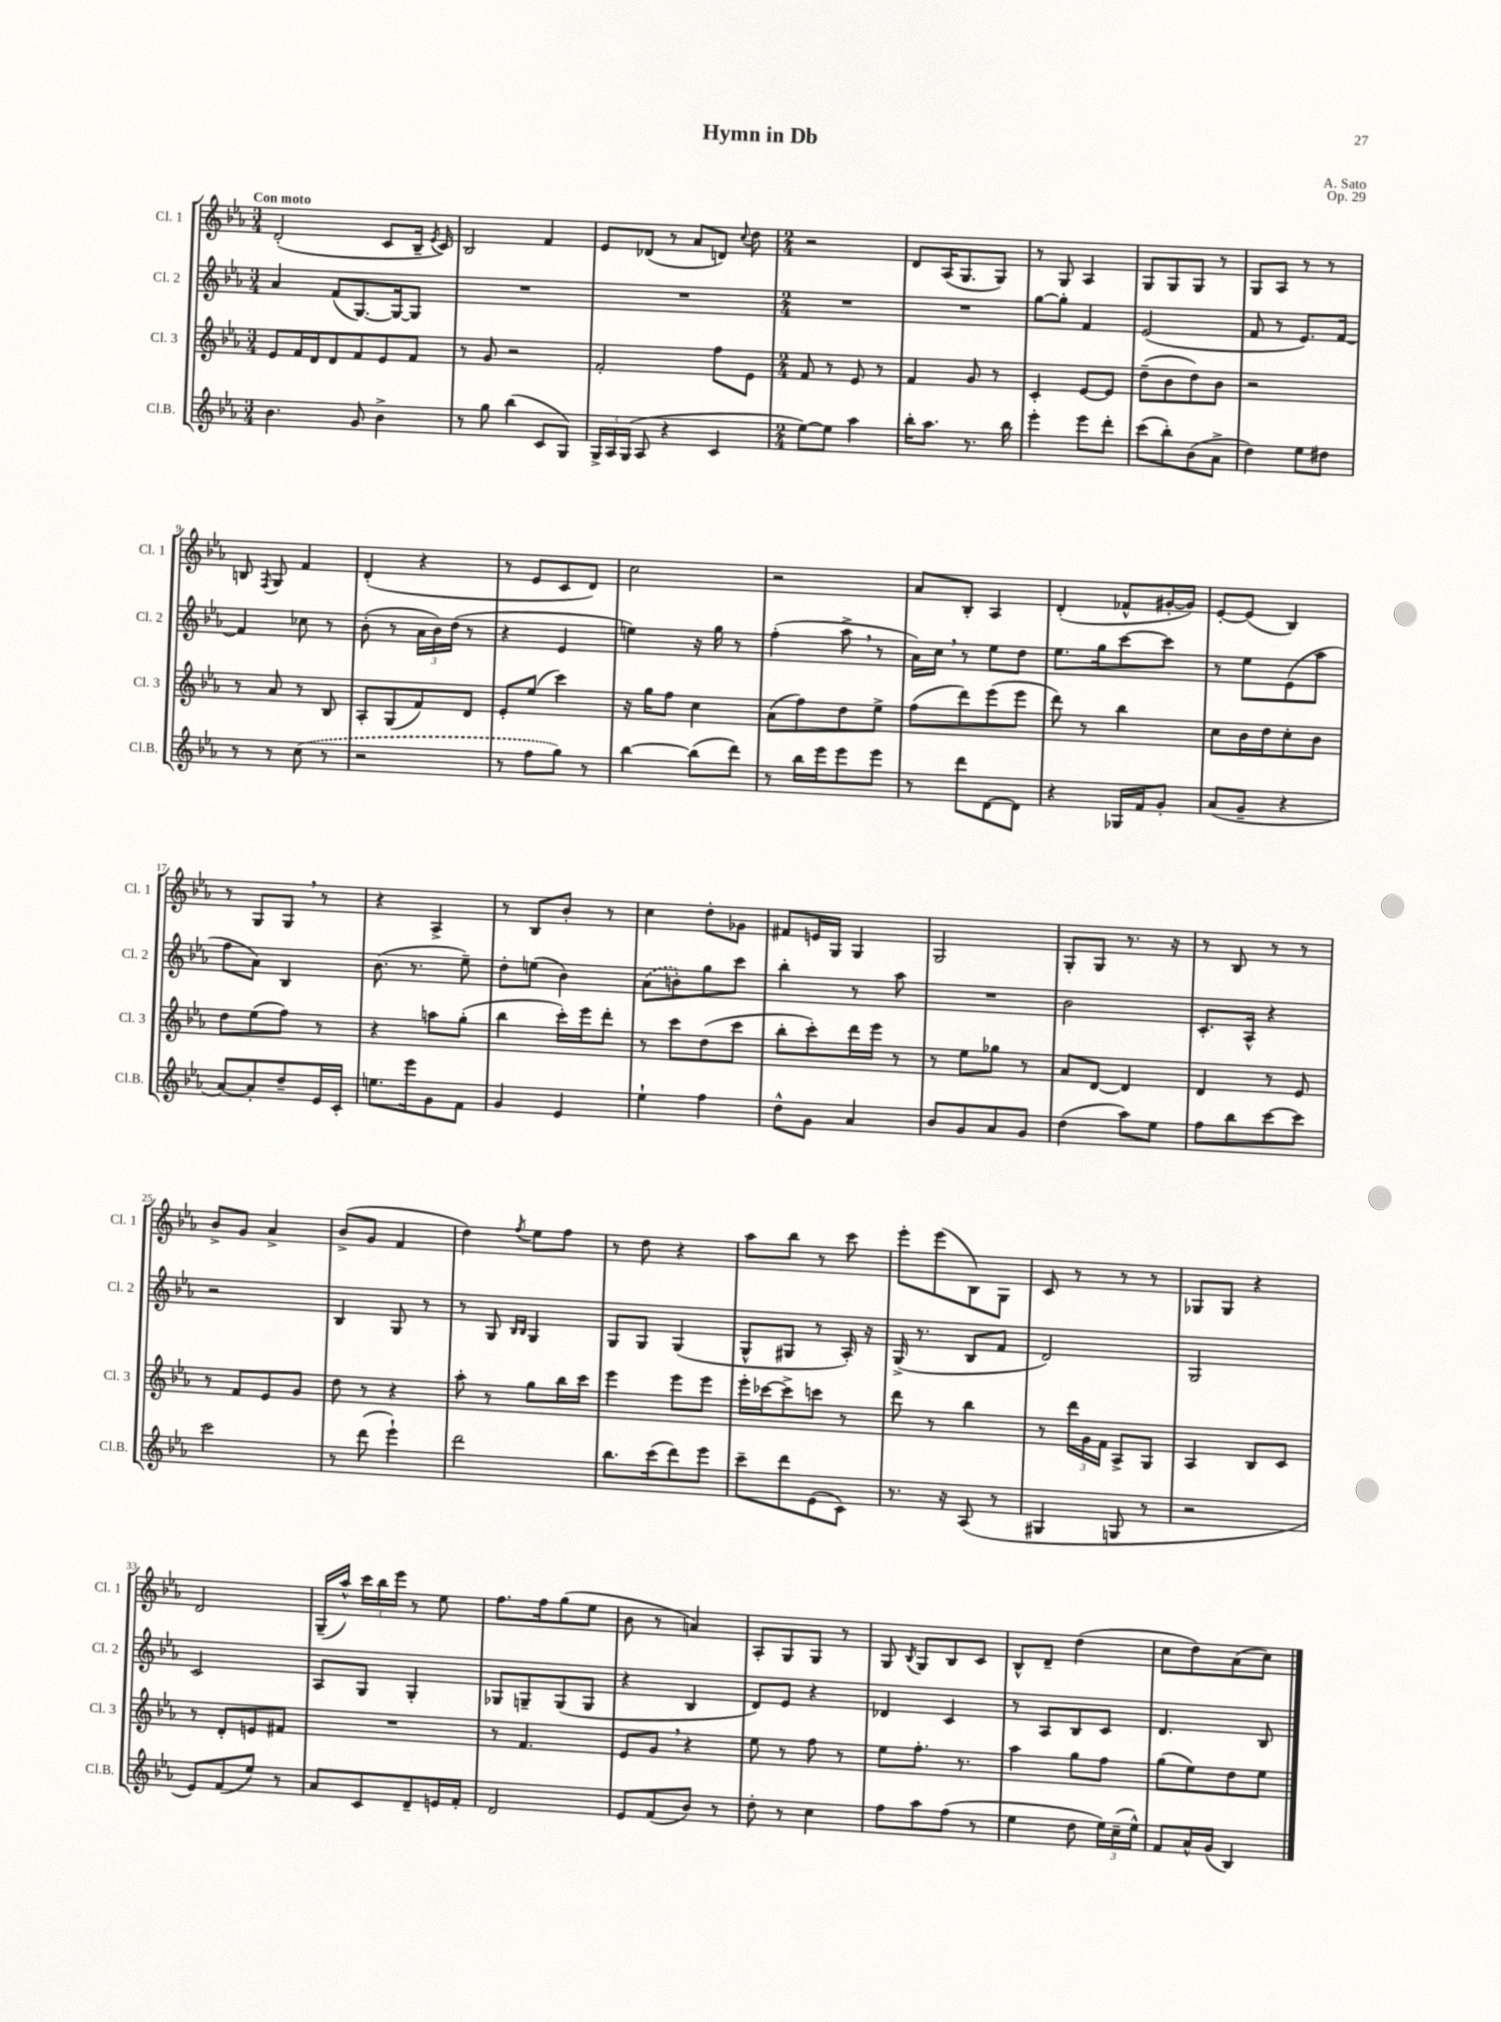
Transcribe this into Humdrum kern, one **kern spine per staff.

**kern	**kern	**kern	**kern
*part4	*part3	*part2	*part1
*staff4	*staff3	*staff2	*staff1
*I"Cl.B.	*I"Cl. 3	*I"Cl. 2	*I"Cl. 1
*I'Cl.B.	*I'Cl. 3	*I'Cl. 2	*I'Cl. 1
*clefG2	*clefG2	*clefG2	*clefG2
*k[b-e-a-]	*k[b-e-a-]	*k[b-e-a-]	*k[b-e-a-]
*M3/4	*M3/4	*M3/4	*M3/4
=1	=1	=1	=1
!	!	!	!LO:TX:a:B:t=Con moto
4.b-\	8e-/L	4a-/	(2d'/
.	16f/L	.	.
.	16d/J	.	.
.	8d/	(8f/L	.
8g/	8f/	[8.G/)	.
4b-^\	8e-/	.	8c/L
.	.	16G/k_	.
.	8f/J	8G/J]	16B-~/Jk
.	.	.	8qe-/
.	.	.	16c/)
=2	=2	=2	=2
8r	8r	2.r	2B-/
8gg\	8g/	.	.
(4bb-\	2r	.	.
8c/L	.	.	4f/
8G/J)	.	.	.
=3	=3	=3	=3
24G^/LL	2f'/	2.r	8e-/L
24A-/	.	.	.
(24G/JJ	.	.	.
8A-/	.	.	(8d-X/J
4r	.	.	8r
.	.	.	8a-/L
4c/	8ff\L	.	8dn/J)
.	.	.	8qqcc/
.	8e-\J	.	8dd\
=4	=4	=4	=4
*M2/4	*M2/4	*M2/4	*M2/4
[8ee-\L)	8f/	2r	2r
8ee-\J]	8r	.	.
4aa-\	8e-/	.	.
.	8r	.	.
=5	=5	=5	=5
16bb-'\KL	4f/	2r	8d/L
8.aa-\J	.	.	.
.	.	.	(16A-/K
.	.	.	8.G/
8.r	8g/	.	.
.	8r	.	8G/J)
16bb-\	.	.	.
=6	=6	=6	=6
4eee-'\	4c'/	[8gg\L	8r
.	.	8gg'\J]	8G/
8eee-\L	[8e-/L	4f/	4A-/
8ddd'\J	8e-/J]	.	.
=7	=7	=7	=7
(8ccc\L	(8dd~\L	(2e-/	8G/L
8bb-'\)	8b-\	.	8G/
(8b-\	8dd\)	.	8G/J
8a-^\J	8b-\J	.	8r
=8	=8	=8	=8
4dd\)	2r	8f/	8G/L
.	.	8r	8A-/J
8ee-\L	.	8.e-/L)	8r
8dd#X\J	.	.	8r
.	.	[16f/Jk	.
!!LO:LB:g=z
=9	=9	=9	=9
8r	8r	4f/]	8Bn/
.	.	.	8qF/
8r	8a-/	.	8G/
(8cc\	8r	8cc-X\	4f/
8r	8B-/	8r	.
=10	=10	=10	=10
2r	8A-'/L	(8b-'\	(4d'/
.	(8G/	8r	.
.	8f/)	24a-\LL	4r
.	.	24b-\)	.
.	.	(24dd\JJ	.
.	8d/J	8r	.
=11	=11	=11	=11
8r	8e-'/L	4r	8r
8ff\L	(8ee-/J	.	8e-/L
8gg\J)	4ccc\)	4e-/	8c/
8r	.	.	8d/J)
=12	=12	=12	=12
[4bb-\	16r	4een\)	2cc\
.	16gg\KL	.	.
.	8ff\J	.	.
(8bb-\L]	4cc\	16r	.
.	.	16gg\	.
8ddd\J)	.	8r	.
=13	=13	=13	=13
8r	(8a-\L	(4ff'\	2r
16bb-\LL	8ff\)	.	.
16eee-\J	.	.	.
8eee-\	8dd\	8aa-^,\	.
8eee-\J	8ee-^\J	8r	.
=14	=14	=14	=14
8r	(8ff\L	16a-\LL)	8a-/L
.	.	16cc,\JJ	.
8ddd\L	8ddd\)	8r	8B-'/J
[8d\	(8eee-\	8ee-\L	4A-/
8d\J]	8eee-\J	8dd\J	.
=15	=15	=15	=15
4r	8ddd\)	8.ee-\L	(4d'/
.	8r	.	.
.	.	16gg\k	.
16G-X/LL	4bb-\	[8ccc\	8f-X^^/L
16f/J	.	.	.
8g'/J	.	8ccc\J]	[16g#X'/L
.	.	.	16g#/JJ])
=16	=16	=16	=16
(8a-/L	8cc\L	8r	[8e-'/L
8g~/J	16b-\L	8ee-\L	(8e-/J]
.	16dd\J	.	.
4r	8cc'\	(8e-\	4B-/)
.	8b-\J	8aa-\J	.
!!LO:LB:g=z
=17	=17	=17	=17
[8a-/L)	8dd\L	8ff\L	8r
8a-'/]	(8ee-\	8a-\J)	8G/L
8dd~/	8ff\J)	4B-/	8G,/J
16e-/L	8r	.	8r
16c'/JJ	.	.	.
=18	=18	=18	=18
8.een\L	4r	(8.b-\	4r
16eee-\k	.	8.r	.
8g\	8aan\L	.	4A-^/
8f\J	(8gg'\J	8ee-~\)	.
=19	=19	=19	=19
4g/	4bb-\	8dd'\L	8r
.	.	(8een\J	8B-/L
4e-/	16ccc'\LL)	4b-\)	8b-'/J
.	16eee-\J	.	.
.	8ddd'\J	.	8r
=20	=20	=20	=20
4ee-`\	8r	(8a-\L	4cc\
.	8ccc\L	8bn'\)	.
4ff\	(8dd\	8gg\	8dd'\L
.	8ccc\J	8ccc\J	8g-X\J
=21	=21	=21	=21
8dd^^\L	8bb-'\L	4bb-'\	8f#X/L
8g\J	8ccc'\)	.	16en/L
.	.	.	16G/JJ
4a-/	16ddd\L	8r	4G/
.	16eee-\JJ	.	.
.	8r	8aa-\	.
=22	=22	=22	=22
8b-/L	8r	2r	2G/
8g/	8ee-\L	.	.
8a-/	8gg-X\J	.	.
8g/J	8r	.	.
=23	=23	=23	=23
(4dd\	8a-/L	2b-\	8G'/L
.	[8d/J	.	8G/J
8aa-\L)	4d/]	.	8.r
8ee-\J	.	.	.
.	.	.	16r
=24	=24	=24	=24
8ff\L	4d/	8.c'/L	8r
8bb-\	.	.	8B-/
.	.	16A-^^/Jk	.
[8ccc\	8r	4r	8r
8ccc\J]	8e-/	.	8r
!!LO:LB:g=z
=25	=25	=25	=25
2ccc\	8r	2r	8b-^/L
.	8f/L	.	8g/J
.	8e-/	.	4a-^/
.	8g/J	.	.
=26	=26	=26	=26
8r	8dd\	4B-/	(8b-^/L
(8ddd\	8r	.	8g/J
4eee-`\)	4r	8G/	4f/
.	.	8r	.
=27	=27	=27	=27
2ddd\	8aa-'\	8r	4dd\)
.	8r	8G/	.
.	.	16qqB-/LL	.
.	.	16qqB-/JJ	8qff/
.	8gg\L	4G/	8ee-\L
.	16bb-\L	.	8ff\J
.	16ccc\JJ	.	.
=28	=28	=28	=28
8.bb-\L	4eee-\	8G/L	8r
.	.	8G/J	8dd\
(16ccc\k	.	.	.
8ddd\)	8eee-\L	(4G/	4r
8eee-\J	8eee-\J	.	.
=29	=29	=29	=29
8ccc~\L	16eee-'\LL	8G^^/L	8aa-\L
.	[16ccc-X\J	.	.
8ddd\	8ccc-^\]	8G#X/J	8bb-\J
(8e-\	8cccn\J	8r	8r
8c\J)	8r	16A-'/)	8ccc\
.	.	16r	.
=30	=30	=30	=30
8.r	8ddd\	(16G^/	8eee-'\L
.	.	8.r	.
.	8r	.	(8eee-\
16r	.	.	.
(8A-/	4bb-\	8B-/L	8B-\)
8r	.	8f/J	8G\J
=31	=31	=31	=31
4G#X/	8r	2d/)	8c/
.	24ddd\LL	.	8r
.	24g\	.	.
.	24f\JJ	.	.
8Gn/	8A-^/L	.	8r
8r	8G/J	.	8r
=32	=32	=32	=32
2r	4A-/	2G/	8G-X/L
.	.	.	8G-/J
.	8B-/L	.	4r
.	8c/J	.	.
!!LO:LB:g=z
=33	=33	=33	=33
8e-/L)	8r	2c/	2d/
(8f/	8d'/L	.	.
8ee-/J)	8en/	.	.
8r	8f#X/J	.	.
=34	=34	=34	=34
8a-/L	2r	8A-/L	(16G~/LL
.	.	.	16aa-^^/JJ)
8c/	.	8G/J	24ccc\LL
.	.	.	24bb-\
.	.	.	24eee-\JJ
8d~/	.	4G'/	8r
16en/L	.	.	8ee-\
16f'/JJ	.	.	.
=35	=35	=35	=35
2d/	8r	8G-X/L	8.ff\L
.	4.f/	8Gn~/	.
.	.	.	16ff\k
.	.	(8G/	(8gg\
.	.	8G/J	8ee-\J
=36	=36	=36	=36
8e-/L	8e-/L	4r	8b-\
(8f/	8g,/J	.	8r
8b-/J)	4r	4B-/	4an/)
8r	.	.	.
=37	=37	=37	=37
8dd'\	8ee-\	8d/L)	8A-'/L
8r	8r	8e-/J	8G/
4cc\	8ff\	4r	8G/J
.	8r	.	8r
=38	=38	=38	=38
8ff\L	8ee-\L	4d-X/	8G/
.	.	.	8qB-/
8aa-\	8.ff'\J	.	8G/L
(8ff\J	.	4c/	8B-/
.	8.r	.	.
8r	.	.	8c/J
=39	=39	=39	=39
4ee-\	4aa-\	8r	8B-^^/L
.	.	8A-/L	8d~/J
8dd\	8gg\L	8B-/	(4dd\
24ee-\LL)	8ff\J	8c/J	.
(24cc~\	.	.	.
24ee-^^\JJ)	.	.	.
=40	=40	=40	=40
8f/L	(8gg\L	4.d/	8cc\L
16a-^^/L	8ee-\)	.	8dd\)
(16g/JJ	.	.	.
4B-/)	8dd\	.	(8a-\
.	8ee-\J	8B-/	8cc\J)
==	==	==	==
*-	*-	*-	*-
